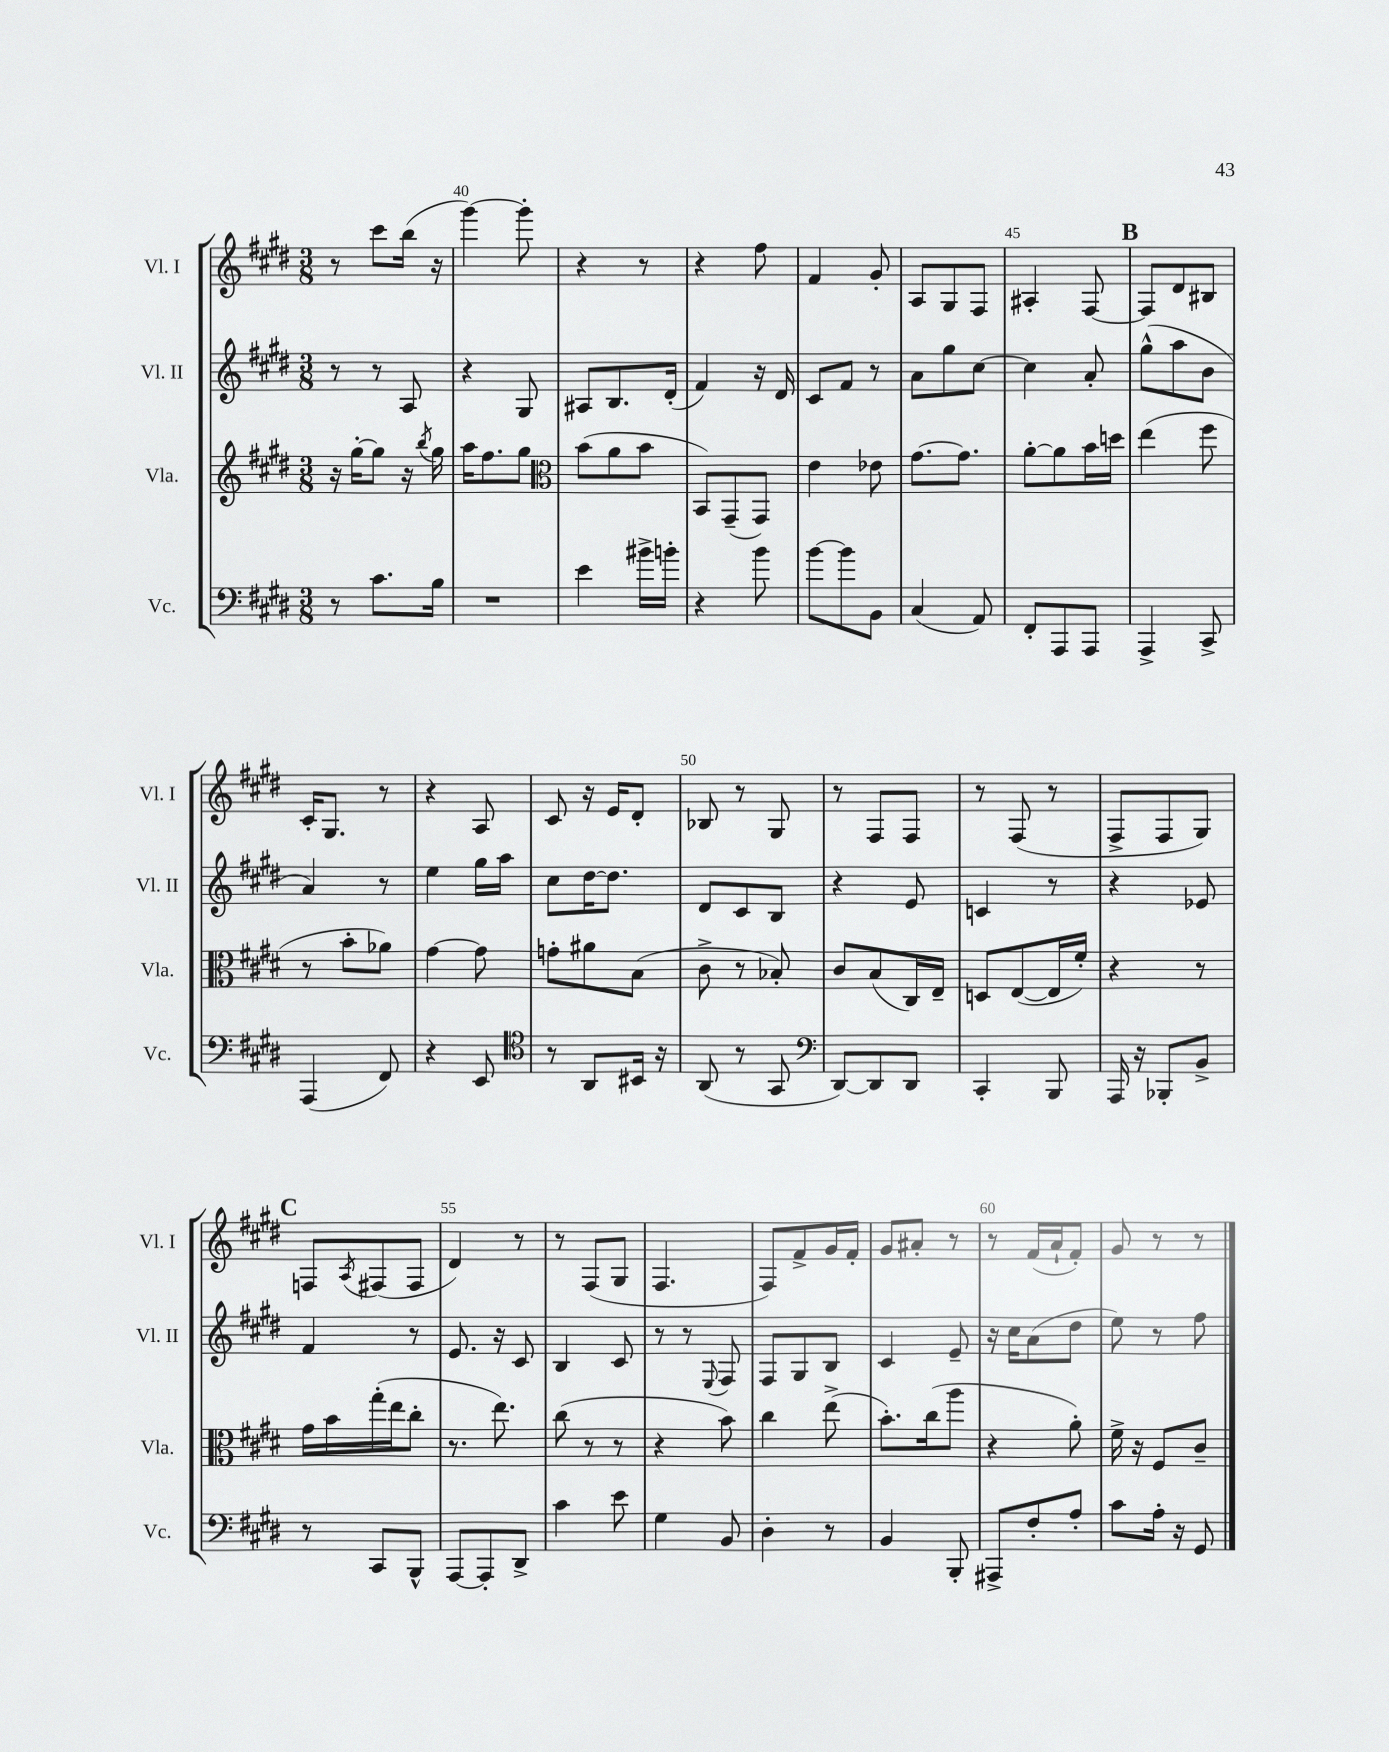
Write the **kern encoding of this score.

**kern	**kern	**kern	**kern
*staff4	*staff3	*staff2	*staff1
*clefF4	*clefG2	*clefG2	*clefG2
*k[f#c#g#d#]	*k[f#c#g#d#]	*k[f#c#g#d#]	*k[f#c#g#d#]
*M3/8	*M3/8	*M3/8	*M3/8
8r	16r	8r	8r
.	[16gg#'	.	.
8.c#	8gg#]	8r	8ccc#
.	16r	8A	(16bb
.	8qbb	.	.
16B	16gg#	.	16r
=	=	=	=
4.r	16aa	4r	[4ggg#)
.	8.ff#	.	.
.	8gg#	8G#	8ggg#']
=	=	=	=
*	*clefC3	*	*
4e	(8b	8A#	4r
.	8a	8.B	.
16b#^	8b	.	8r
16b'	.	(16d#'	.
=	=	=	=
4r	8BB)	4f#)	4r
.	(8GG#~	.	.
8b	8GG#)	16r	8ff#
.	.	16d#	.
=	=	=	=
[8b	4e	8c#	4f#
8b]	.	8f#	.
8BB	8e-	8r	8g#'
=	=	=	=
(4C#	[8.g#	8a	8A
.	.	8gg#	8G#
.	8.g#]	.	.
8AA)	.	[8cc#	8F#
=	=	=	=
8FF#'	[8a'	4cc#]	4A#'
8AAA	8a]	.	.
8AAA	16b	8a'	[8F#
.	16dd	.	.
=	=	=	=
4AAA^	(4ee	(8gg#^^	8F#]
.	.	8aa	8d#
8CC#^	8ff#	8b	8B#
=	=	=	=
(4AAA	8r	4a)	16c#'
.	.	.	8.G#
.	8b'	.	.
8FF#)	8a-)	8r	8r
=	=	=	=
4r	[4g#	4ee	4r
8EE	8g#]	16gg#	8A
.	.	16aa	.
=	=	=	=
*clefC4	*	*	*
8r	8g'	8cc#	8c#
8AA	8a#	[16dd#	16r
.	.	8.dd#]	16e
16BB#	(8B	.	8d#'
16r	.	.	.
=	=	=	=
(8AA	8c#^	8d#	8B-
8r	8r	8c#	8r
8GG#	8B-')	8B	8G#
=	=	=	=
*clefF4	*	*	*
[8DD#)	8c#	4r	8r
8DD#]	(8B	.	8F#
8DD#	16C#)	8e	8F#
.	16E~	.	.
=	=	=	=
4CC#'	8D	4c	8r
.	([8E	.	(8F#
8BBB	16E]	8r	8r
.	16f#')	.	.
=	=	=	=
16AAA	4r	4r	8F#^
16r	.	.	.
8BBB-'	.	.	8F#
8BB^	8r	8e-	8G#)
=	=	=	=
8r	16g#	4f#	8F
.	16b	.	.
.	.	.	8qA
8CC#	(16gg#'	.	(8F#
.	16ee	.	.
8BBB^^	8cc#'	8r	8F#
=	=	=	=
[8AAA	8.r	8.e	4d#)
8AAA']	.	.	.
.	8.ee)	16r	.
8DD#^	.	8c#	8r
=	=	=	=
4c#	(8cc#	4B	8r
.	8r	.	(8F#
8e	8r	8c#	8G#
=	=	=	=
4G#	4r	8r	4.F#
.	.	8r	.
.	.	8qqE	.
8BB	8b)	8F#	.
=	=	=	=
4D#'	4cc#	8F#	8F#)
.	.	8G#	8f#^
8r	(8ee^	8B	16g#
.	.	.	16f#'
=	=	=	=
4BB	8.b')	4c#	8g#
.	.	.	8a#'
.	(16cc#	.	.
8BBB'	8aa	8e~	8r
=	=	=	=
8AAA#^	4r	16r	8r
.	.	16cc#	.
8F#'	.	(8a	(16f#
.	.	.	16a`
8A'	8a')	8dd#	8f#')
=	=	=	=
8c#	16f#^	8ee)	8g#
.	16r	.	.
16A'	8F#	8r	8r
16r	.	.	.
8GG#	8c#~	8ff#	8r
==	==	==	==
*-	*-	*-	*-
